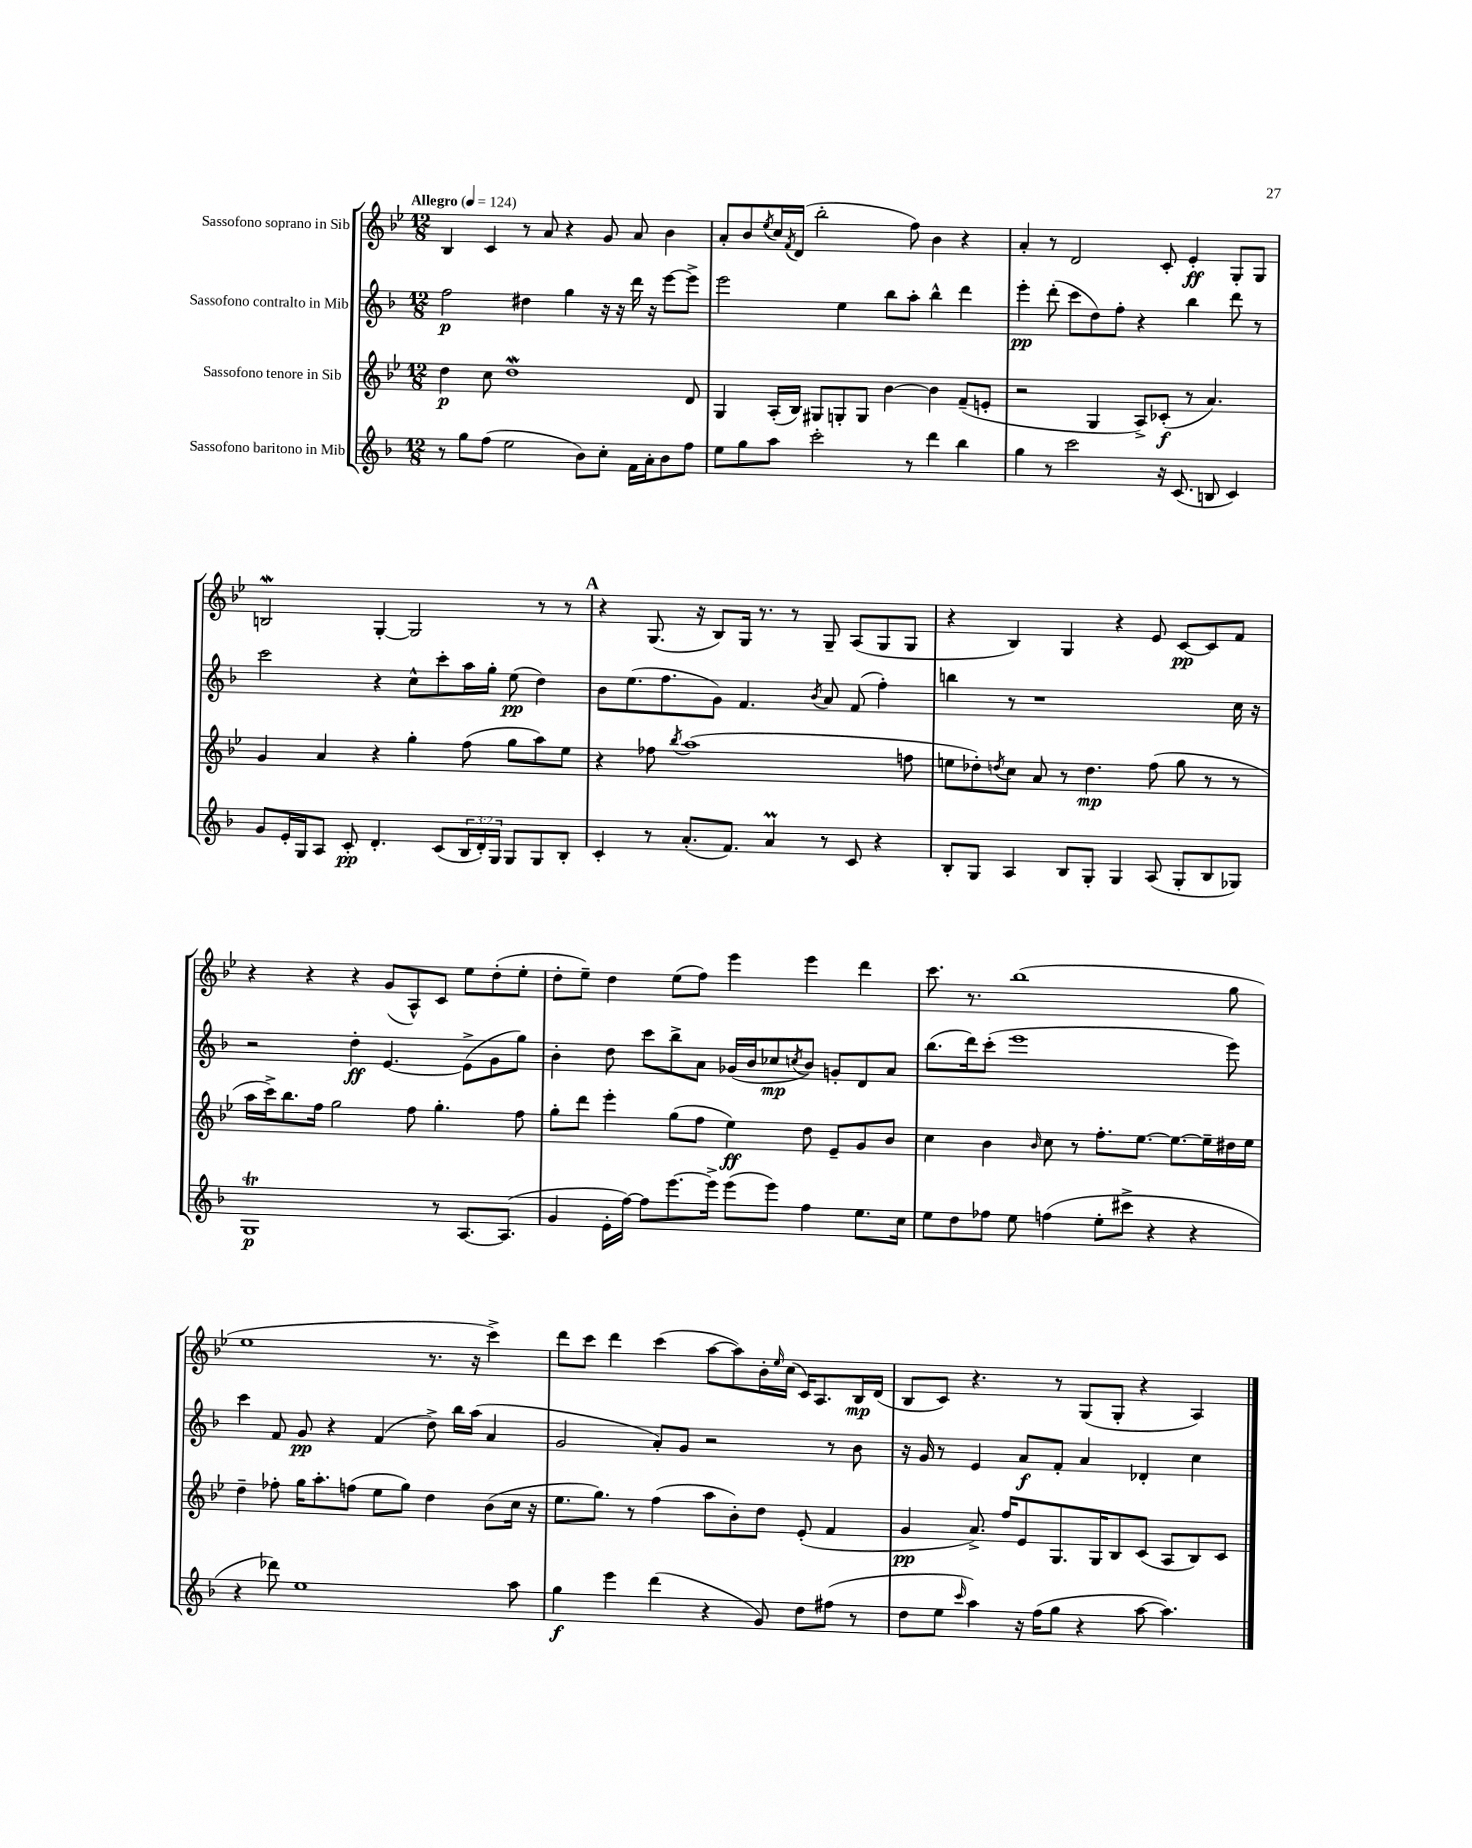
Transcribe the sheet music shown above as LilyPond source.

<<
\new StaffGroup <<
\new Staff = "s0" \with { instrumentName = "Sassofono soprano in Sib" } {
    \clef treble \key bes \major \numericTimeSignature \time 12/8 \tempo "Allegro" 4 = 124
    bes4 c'4 r8 a'8 r4 g'8 a'8 bes'4 |
    a'8-. bes'8 \acciaccatura { ees''8 } c''16 \acciaccatura { f'8 } d'16( bes''2-. f''8) bes'4 r4 |
    a'4-. r8 d'2 c'8-. ees'4-.\ff g8-. g8 |
    b2\mordent g4~-. g2 r8 r8 |
    \mark \markup { \bold "A" } r4 g8.( r16 bes8) g16 r8. r8 g8-- a8( g8 g8 |
    r4 bes4) g4 r4 ees'8 c'8~\pp c'8 f'8 |
    r4 r4 r4 g'8( a8-^) c'8 ees''8 d''8-.( ees''8-. |
    d''8-. ees''8--) d''4 ees''8( f''8) ees'''4 ees'''4 d'''4 |
    c'''8. r8. bes''1( g''8 |
    ees''1 r8. r16 c'''4->) |
    d'''8 c'''8 d'''4 c'''4( a''8~ a''8) bes'16-. \grace { ees''16 } c''16( c'16) a8. bes16\mp d'16( |
    bes8 c'8) r4. r8 g8( g8-. r4 a4) \bar "|." |
}
\new Staff = "s1" \with { instrumentName = "Sassofono contralto in Mib" } {
    \clef treble \key f \major \numericTimeSignature \time 12/8
    f''2\p dis''4 g''4 r16 r16 d'''16 r16 e'''8~ e'''8-> |
    e'''2 e''4 bes''8 a''8-. bes''4-^ d'''4 |
    e'''4-.\pp d'''8-.( c'''8 d''8) f''8-. r4 bes''4 d'''8 r8 |
    c'''2 r4 c''8-^ c'''8-. a''16 g''16-. e''8\pp( d''4) |
    \mark \markup { \bold "A" } bes'8 e''8.( f''8. g'8) f'4. \acciaccatura { bes'8 } a'8 f'8( f''4-.) |
    b''4 r8 r1 c''16 r16 |
    r2 d''4-.\ff e'4.~ e'8->( g'8 g''8) |
    bes'4-. d''8 c'''8 bes''8-> a'8 ges'16( bes'16 ces''8\mp \acciaccatura { c''8 } bes'8) g'8-. d'8 a'8 |
    bes''8.( d'''16) c'''8-.( e'''1 e'''8) |
    c'''4 f'8 g'8\pp r4 f'4( d''8->) bes''16 a''16( a'4 |
    g'2 a'8-.) g'8 r2 r8 bes'8 |
    r16 g'16 r8 e'4 a'8\f f'8-. a'4 des'4-. c''4 \bar "|." |
}
\new Staff = "s2" \with { instrumentName = "Sassofono tenore in Sib" } {
    \clef treble \key bes \major \numericTimeSignature \time 12/8
    d''4\p c''8 d''1\mordent d'8 |
    g4 a16-.( bes16) gis8 g8-. g8 bes'4~ bes'4 f'8--( e'8-. |
    r2 g4 a8->) ces'8-.\f( r8 a'4.) |
    g'4 a'4 r4 g''4-. f''8( g''8 a''8) ees''8 |
    \mark \markup { \bold "A" } r4 fes''8 \acciaccatura { bes''8 } a''1( f''8 |
    e''8 des''8-.) \acciaccatura { d''8 } c''8 a'8 r8 d''4.\mp f''8( g''8 r8 r8 |
    a''16 c'''16->) bes''8. f''16 g''2 f''8 g''4.-. f''8 |
    g''8-. d'''8 ees'''4-. g''8( f''8 ees''4\ff) d''8 ees'8-- g'8 bes'8 |
    c''4 bes'4 \grace { bes'16 } c''8 r8 f''8.-. ees''8.~ ees''8.~ ees''16-- dis''16 ees''16 |
    d''4-- fes''8-. g''16 a''8.-. f''8( ees''8 g''8) d''4 bes'8( c''16 r16 |
    ees''8. g''8.) r8 f''4( a''8 bes'8-.) d''8 ees'8-.( f'4 |
    g'4\pp a'8.->) f''16 ees'8 g8. g16 bes8 c'8( a8 bes8) c'8 \bar "|." |
}
\new Staff = "s3" \with { instrumentName = "Sassofono baritono in Mib" } {
    \clef treble \key f \major \numericTimeSignature \time 12/8 \override Staff.TupletNumber.text = #tuplet-number::calc-fraction-text
    r8 g''8 f''8( e''2 bes'8) c''8-. f'16 a'16-. bes'8 f''8 |
    e''8 g''8 a''8 c'''2-. r8 d'''4 bes''4 |
    g''4 r8 c'''2 r16 c'8.( b8 c'4) |
    g'8 e'16-. g16 a8 c'8-.\pp d'4.-. c'8( \tuplet 3/2 { bes16 d'16-.) g16 } g8 g8 bes8-. |
    \mark \markup { \bold "A" } c'4-. r8 a'8.-.( f'8.) a'4\prall r8 c'8 r4 |
    bes8-. g8 a4 bes8 g8-. g4 a8( g8-. bes8 ges8) |
    g1\trill\p r8 a8.~ a8.( |
    g'4 e'16-. f''16~) f''8 e'''8.~ e'''16-> e'''8( e'''8) f''4 e''8. c''16 |
    e''8 d''8 fes''8 e''8 f''4( e''8-. cis'''8-> r4 r4 |
    r4 des'''8) e''1 a''8 |
    g''4\f e'''4 d'''4( r4 g'8) d''8 fis''8( r8 |
    d''8 e''8 \grace { c'''16 } a''4) r16 f''16( g''8 r4 a''8~ a''4.) \bar "|." |
}
>>
>>
\layout { \context { \Score \remove "Bar_number_engraver" } }
